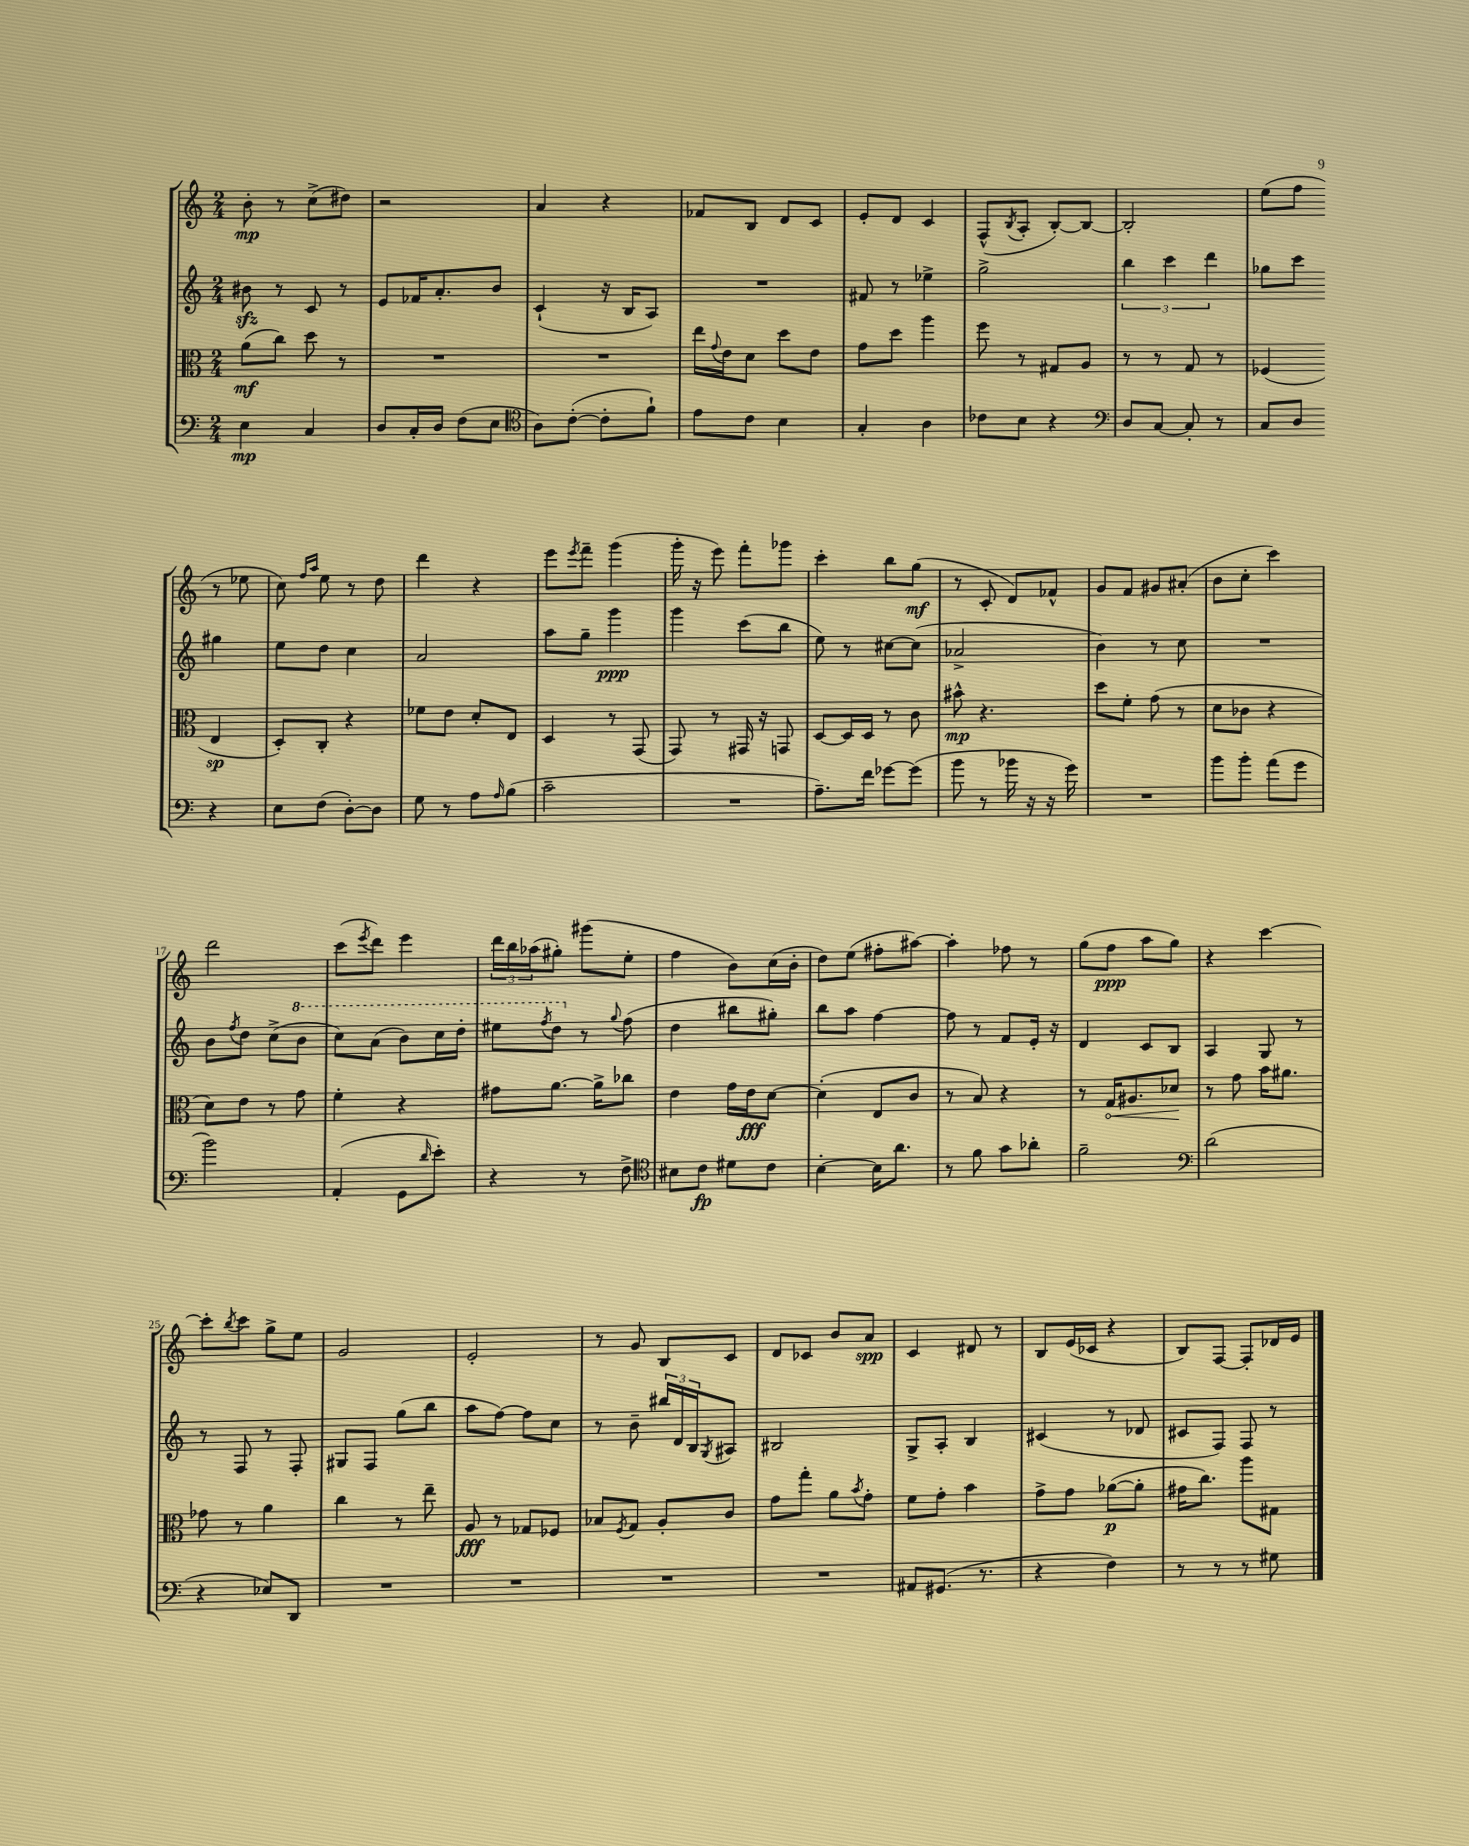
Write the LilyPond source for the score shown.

<<
\new StaffGroup <<
\new Staff = "s0" {
    \clef treble \key c \major \numericTimeSignature \time 2/4
    b'8-.\mp r8 c''8->( dis''8) |
    r2 |
    a'4 r4 |
    fes'8 b8 d'8 c'8 |
    e'8-. d'8 c'4 |
    f8-^( \acciaccatura { b8 } a8-. b8~-.) b8~ |
    b2-. |
    e''8( f''8 r8 ees''8 |
    c''8) \grace { f''16 a''16 } e''8 r8 d''8 |
    d'''4 r4 |
    e'''8 \acciaccatura { e'''8 } f'''8-- g'''4( |
    g'''16-. r16 e'''8) f'''8-. ges'''8 |
    c'''4-. b''8 g''8\mf( |
    r8 c'8-. d'8) fes'8-^ |
    g'8 f'8 gis'8 ais'8-.( |
    b'8 c''8-. c'''4) |
    d'''2 |
    c'''8( \acciaccatura { e'''8 } d'''8) e'''4 |
    \tuplet 3/2 { d'''16 b''16 aes''16( } gis''8-.) gis'''8( e''8-. |
    f''4 b'8) c''16( b'16-. |
    d''8) e''8( fis''8-. ais''8~) |
    ais''4-. fes''8 r8 |
    g''8( f''8\ppp a''8 g''8) |
    r4 c'''4~ |
    c'''8-. \acciaccatura { b''8 } c'''8 g''8-> e''8 |
    g'2 |
    e'2-. |
    r8 g'8 b8 c'8 |
    d'8 ces'8 b'8 a'8\spp |
    c'4 dis'8 r8 |
    b8 e'16( ces'16 r4 |
    b8) f8~ f8-. des'16 e'16 \bar "|." |
}
\new Staff = "s1" {
    \clef treble \key c \major \numericTimeSignature \time 2/4
    bis'8\sfz r8 c'8 r8 |
    e'8 fes'16 a'8.-. b'8 |
    c'4-!( r16 b16 a8) |
    R2 |
    fis'8 r8 ees''4-> |
    g''2-> |
    \tuplet 3/2 { b''4 c'''4 d'''4 } |
    ges''8 c'''8 gis''4 |
    e''8 d''8 c''4 |
    a'2 |
    a''8 g''8-- g'''4\ppp |
    g'''4 c'''8( b''8 |
    e''8) r8 cis''8~ cis''8( |
    aes'2-> |
    b'4) r8 c''8 |
    R2 |
    b'8 \acciaccatura { f''8 } d''8 c''8->( \ottava #1 b''8 |
    c'''8) a''8( b''8) c'''16 d'''16-. |
    eis'''8 \acciaccatura { f'''8 } d'''8 \ottava #0 r8 \appoggiatura { g''8 } f''8( |
    d''4 bis''8 gis''8-.) |
    b''8 a''8 f''4~ |
    f''8 r8 f'8 e'16-. r16 |
    d'4 c'8 b8 |
    a4 g8 r8 |
    r8 f8 r8 f8-. |
    gis8 f8 g''8( b''8 |
    a''8 f''8~) f''8 c''8 |
    r8 b'8-- \tuplet 3/2 { bis''16 d'16 b16 } \acciaccatura { g8 } ais8 |
    bis2 |
    g8-> a8-. b4 |
    cis'4( r8 des'8 |
    cis'8 f8) f8 r8 \bar "|." |
}
\new Staff = "s2" {
    \clef alto \key c \major \numericTimeSignature \time 2/4
    a'8\mf( c''8) d''8 r8 |
    R2 |
    R2 |
    e''16 \appoggiatura { g'8 } e'16 d'8 d''8 e'8 |
    g'8 d''8 a''4 |
    f''8 r8 gis8 a8 |
    r8 r8 g8 r8 |
    fes4( e4\sp |
    d8-.) c8-. r4 |
    fes'8 e'8 d'8-. e8 |
    d4 r8 g,8( |
    g,8) r8 gis,16 r16 g,8 |
    d8~ d16 d16 r8 c'8 |
    bis'8-^\mp r4. |
    d''8 f'8-. g'8( r8 |
    d'8 ces'8 r4 |
    d'8) e'8 r8 g'8 |
    f'4-. r4 |
    gis'8 a'8.~ a'16-> ces''8 |
    e'4 g'16 e'16\fff d'8~ |
    d'4-.( e8 c'8 |
    r8 b8) r4 |
    r8 \once \override Hairpin.circled-tip = ##t g16\< ais8. des'8\! |
    r8 g'8 b'16 ais'8. |
    ges'8 r8 a'4 |
    c''4 r8 e''8-- |
    a8\fff r8 ges8 fes8 |
    bes8 \acciaccatura { f8 } g8 a8-. c'8 |
    g'8 g''8-. a'8 \acciaccatura { b'8 } g'8-. |
    f'8 g'8-. b'4 |
    g'8-> g'8 aes'8~\p( aes'8-. |
    gis'16 c''8.) a''8 gis8 \bar "|." |
}
\new Staff = "s3" {
    \clef bass \key c \major \numericTimeSignature \time 2/4
    e4\mp c4 |
    d8 c16-. d16 f8( e8 |
    \clef tenor a8) c'8~-.( c'8-. f'8-!) |
    e'8 c'8 b4 |
    g4-. a4 |
    ces'8 b8 r4 |
    \clef bass d8 c8~ c8-. r8 |
    c8 d8 r4 |
    e8 f8( d8~-.) d8 |
    g8 r8 a8 \grace { a16 } b8( |
    c'2-- |
    R2 |
    a8.--) f'16 ges'8~ ges'8( |
    b'8 r8 bes'16 r16 r16 g'16) |
    R2 |
    b'8 b'8-. a'8( g'8 |
    b'2) |
    a,4-.( g,8 \grace { d'16 } e'8-.) |
    r4 r8 f8-> |
    \clef tenor bis8 c'8\fp dis'8 c'8 |
    b4~-. b16 a'8. |
    r8 f'8 g'8 aes'8-. |
    f'2-- |
    \clef bass d'2( |
    r4 ees8) d,8 |
    R2 |
    R2 |
    R2 |
    R2 |
    ais,8 gis,8.( r8. |
    r4 f4) |
    r8 r8 r8 gis8 \bar "|." |
}
>>
>>
